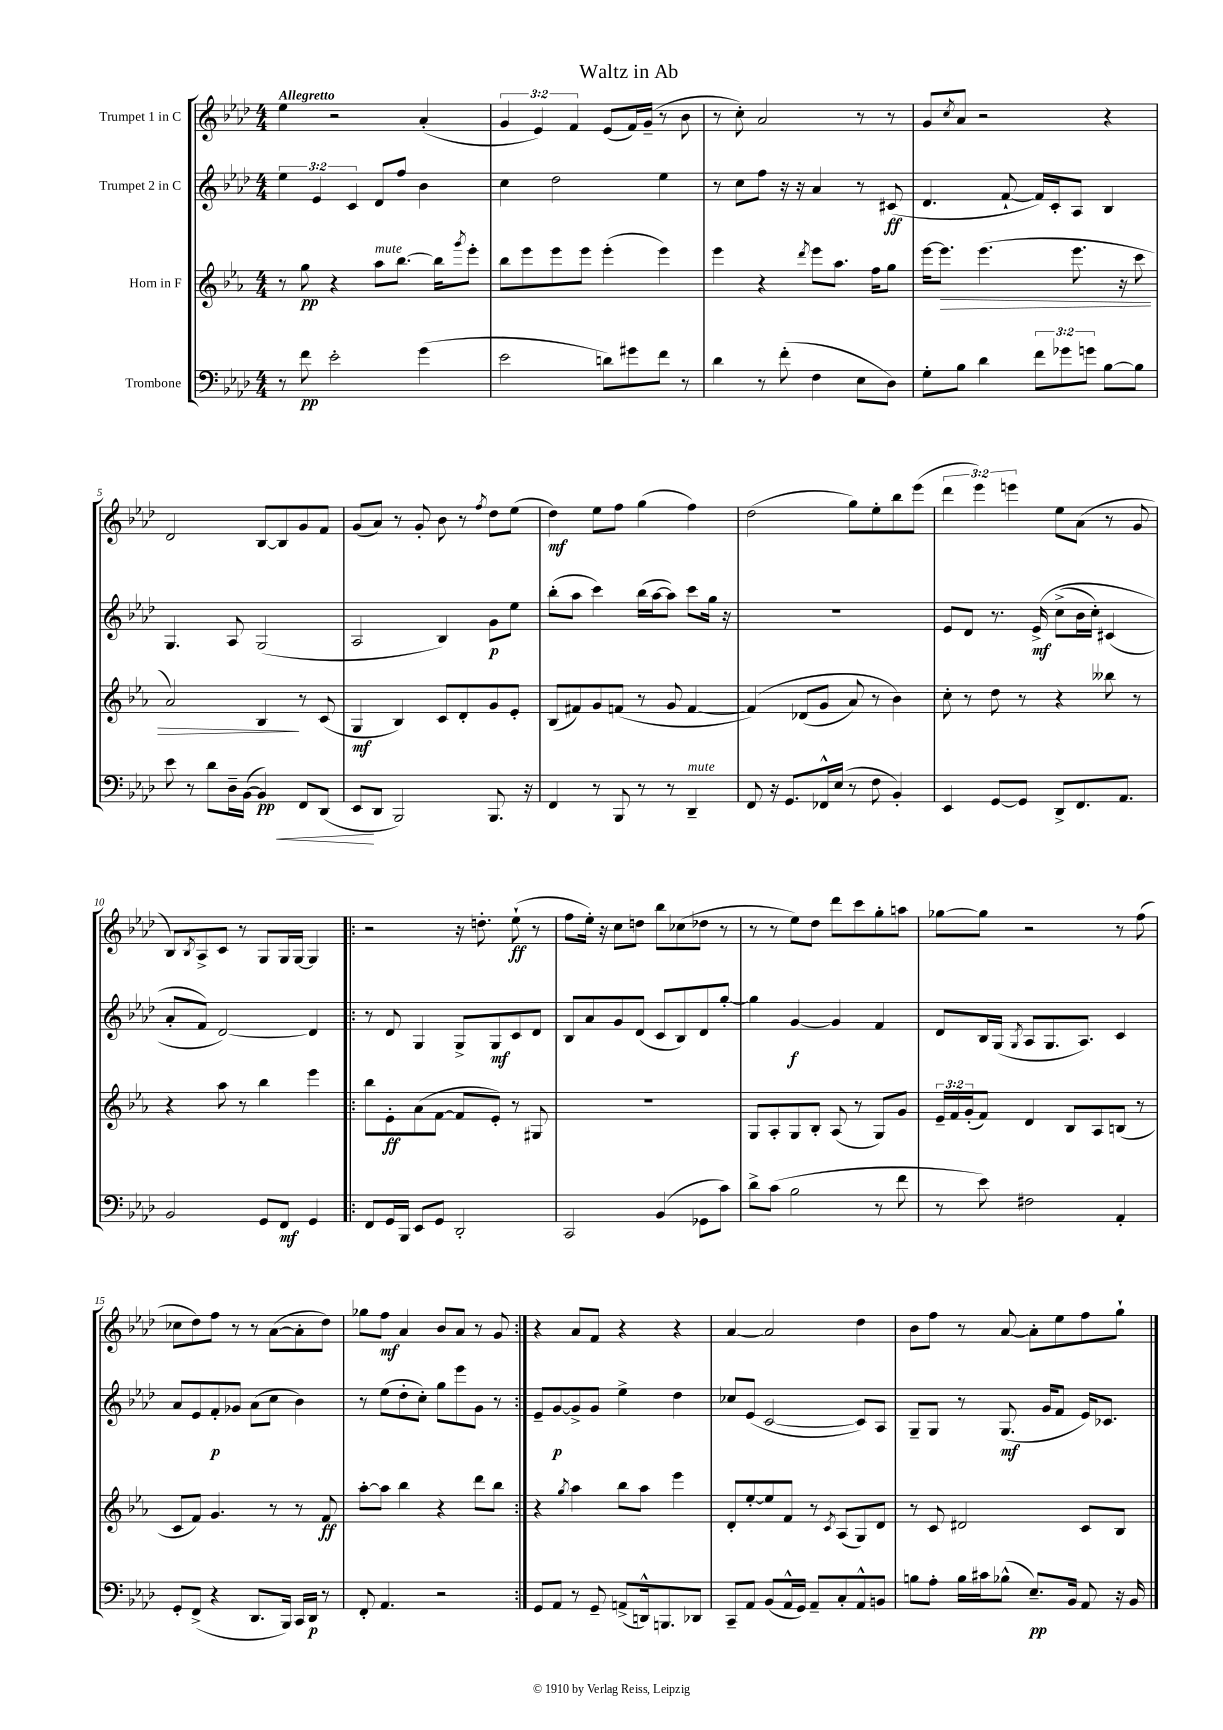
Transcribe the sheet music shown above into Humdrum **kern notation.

**kern	**kern	**kern	**kern
*staff4	*staff3	*staff2	*staff1
*clefF4	*clefG2	*clefG2	*clefG2
*k[b-e-a-d-]	*k[b-e-a-]	*k[b-e-a-d-]	*k[b-e-a-d-]
*M4/4	*M4/4	*M4/4	*M4/4
8r	8r	6ee-	4ee-
8f	8gg	.	.
.	.	6e-	.
2e-'	4r	.	2r
.	.	6c	.
.	8aa-	8d-	.
.	[8.bb-	8ff	.
(4g	.	4b-	(4a-'
.	16bb-]	.	.
.	8qggg	.	.
.	8eee-'	.	.
=	=	=	=
2e-	8bb-	4cc	6g
.	8eee-	.	.
.	.	.	6e-)
.	8eee-	2dd-	.
.	.	.	6f
.	8eee-	.	.
8d)	(4eee-'	.	(8e-
8g#	.	.	16f)
.	.	.	(16g~
8f	4eee-)	4ee-	8r
8r	.	.	8b-
=	=	=	=
4d-	4eee-	8r	8r
.	.	8cc	8cc')
8r	4r	8ff	2a-
(8f'	.	16r	.
.	.	16r	.
.	8qddd	.	.
4F	8eee-	4a-	.
.	8.aa-	.	.
8E-	.	8r	8r
.	16ff	.	.
8D-)	8gg	(8c#	8r
=	=	=	=
8G'	[16eee-	4.d-	8g
.	8.eee-]	.	.
.	.	.	8qcc
8B-	.	.	8a-
4d-	(4.eee-	.	2r
.	.	[8f`	.
12f	.	16f])	.
.	.	16c'	.
12g-	.	.	.
.	8.eee-	8A-	.
12g	.	.	.
[8B-	.	4B-	4r
.	16r	.	.
8B-]	8ccc	.	.
=	=	=	=
8e-	2a-)	4.G	2d-
8r	.	.	.
8d-	.	.	.
16D-~	.	8A-	.
([16BB-	.	.	.
4BB-])	4B-	(2G	[8B-
.	.	.	8B-]
8FF	8r	.	8g
(8DD-	(8c	.	8f
=	=	=	=
8EE-	4G	2A-	(8g
8DD-	.	.	8a-)
2BBB-)	4B-)	.	8r
.	.	.	8g'
.	8c	4B-)	8b-
.	8d'	.	8r
.	.	.	8qff
8.BBB-	8g	8g	8dd-
.	8e-'	8ee-	(8ee-
16r	.	.	.
=	=	=	=
4FF	(8B-	(8bb-'	4dd-)
.	8f#)	8aa-	.
8r	8g	4ccc)	8ee-
8BBB-	(8f	.	8ff
8r	8r	(16bb-	(4gg
.	.	[16aa-	.
8r	8g	8aa-])	.
4DD-~	[4f	8ccc	4ff)
.	.	16gg	.
.	.	16r	.
=	=	=	=
8FF	&(4f])	1r	(2dd-
16r	.	.	.
8.GG	.	.	.
.	(8d-	.	.
16FF-^^	8g	.	.
(16E-	.	.	.
8r	8a-)	.	8gg)
8F	8r	.	8ee-'
4BB-')	4b-&)	.	8bb-
.	.	.	(8eee-
=	=	=	=
4EE-	8cc'	8e-	6ddd-
.	8r	8d-	.
.	.	.	6eee-)
[8GG	8dd	8.r	.
.	.	.	6eee
8GG]	8r	.	.
.	.	&(16e-^	.
8DD-^	4r	(8cc^	8ee-
8.FF	.	16b-	(8a-
.	.	16cc')	.
.	8bb--	(4c#	8r
8.AA-	.	.	.
.	8r	.	8g
=	=	=	=
2BB-	4r	8a-'	8B-)
.	.	.	8qB-
.	.	8f&)	8A-^
.	8aa-	[2d-)	8c
.	8r	.	8r
8GG	4bb-	.	8G
8FF	.	.	16G
.	.	.	[16G
4GG	4eee-	4d-]	4G]
=!|:	=!|:	=!|:	=!|:
8FF	8bb-	8r	2r
16GG	8e-'	8d-	.
16BBB-	.	.	.
8EE-	(8a-	4G	.
8GG	[8f	.	.
2DD-'	8f]	8G^	16r
.	.	.	8.dd'
.	8e-')	8G	.
.	8r	8c	(8ee-`
.	8G#	8d-	8r
=	=	=	=
2CC	1r	8B-	8ff
.	.	8a-	16ee-')
.	.	.	16r
.	.	8g	8cc
.	.	(8d-	8dd
(4BB-	.	8c	8bb-
.	.	8B-)	(8cc-
8GG-	.	8d-	8dd-
8c)	.	[8gg'	8r
=	=	=	=
8d-^	8G	4gg]	8r
(8c	8A-'	.	8r
2B-	8G	[4g	8ee-)
.	8B-'	.	8dd-
.	(8A-	4g]	8ddd-
.	8r	.	8ccc
8r	8G)	4f	8gg'
8f	8g	.	8aa
=	=	=	=
8r	24e-~	8d-	[8gg-
.	24f	.	.
.	(24g'	.	.
8e-)	8f)	16B-	8gg-]
.	.	(16G	.
.	.	8qG	.
2F#	4d	8A-	2r
.	.	8.G	.
.	8B-	.	.
.	.	8.A-)	.
.	8A-	.	.
4AA-'	(8B	4c	8r
.	8r	.	(8ff
=	=	=	=
8GG'	8c	8a-	8cc-
(8FF^	8f)	8e-	8dd-)
4r	4.g	8f'	8ff
.	.	8g-	8r
8.DD-	.	(8a-	8r
.	8r	8cc	([8a-
16BBB-)	.	.	.
16CC	8r	4b-)	8a-']
16DD-	.	.	.
8r	8f	.	8dd-)
=	=	=	=
8FF'	[8aa-'	8r	8gg-
4.AA-	8aa-]	(8ee-	8ff
.	4bb-	8dd-'	4a-
.	.	8cc')	.
2r	4r	8gg	8b-
.	.	8eee-	8a-
.	8ddd	8g	8r
.	8bb-	8r	8g
=:|!	=:|!	=:|!	=:|!
8GG	4r	8e-~	4r
8AA-	.	[8g	.
.	8qgg	.	.
8r	4aa-	8g^]	8a-
8GG~	.	8g	8f
(8AA^	8bb-	4ee-^	4r
16DD^^)	8aa-	.	.
8.BBB	.	.	.
.	4eee-	4dd-	4r
8DD-	.	.	.
=	=	=	=
8CC~	8d'	8cc-	[4a-
8AA-	[8ee-'	(8e-	.
(8BB-	8ee-]	[2c	2a-]
16AA-^^	8f	.	.
16GG)	.	.	.
8AA-~	8r	.	.
.	8qc	.	.
8C'	(8A-	.	.
8AA-^^	8G)	8c])	4dd-
8BB	8d	8A-	.
=	=	=	=
8B	8r	8G~	8b-
8A-'	8c	8G	8ff
16B	2d#	8r	8r
16c#	.	.	.
(8B-^^	.	(8.G	[8a-
8.E-~)	.	.	8a-']
.	.	16g	.
.	.	8f	8ee-
16BB-	.	.	.
8AA-	8c	16e-)	8ff
.	.	8.c-	.
16r	8B-	.	8gg`
16BB-	.	.	.
==	==	==	==
*-	*-	*-	*-
